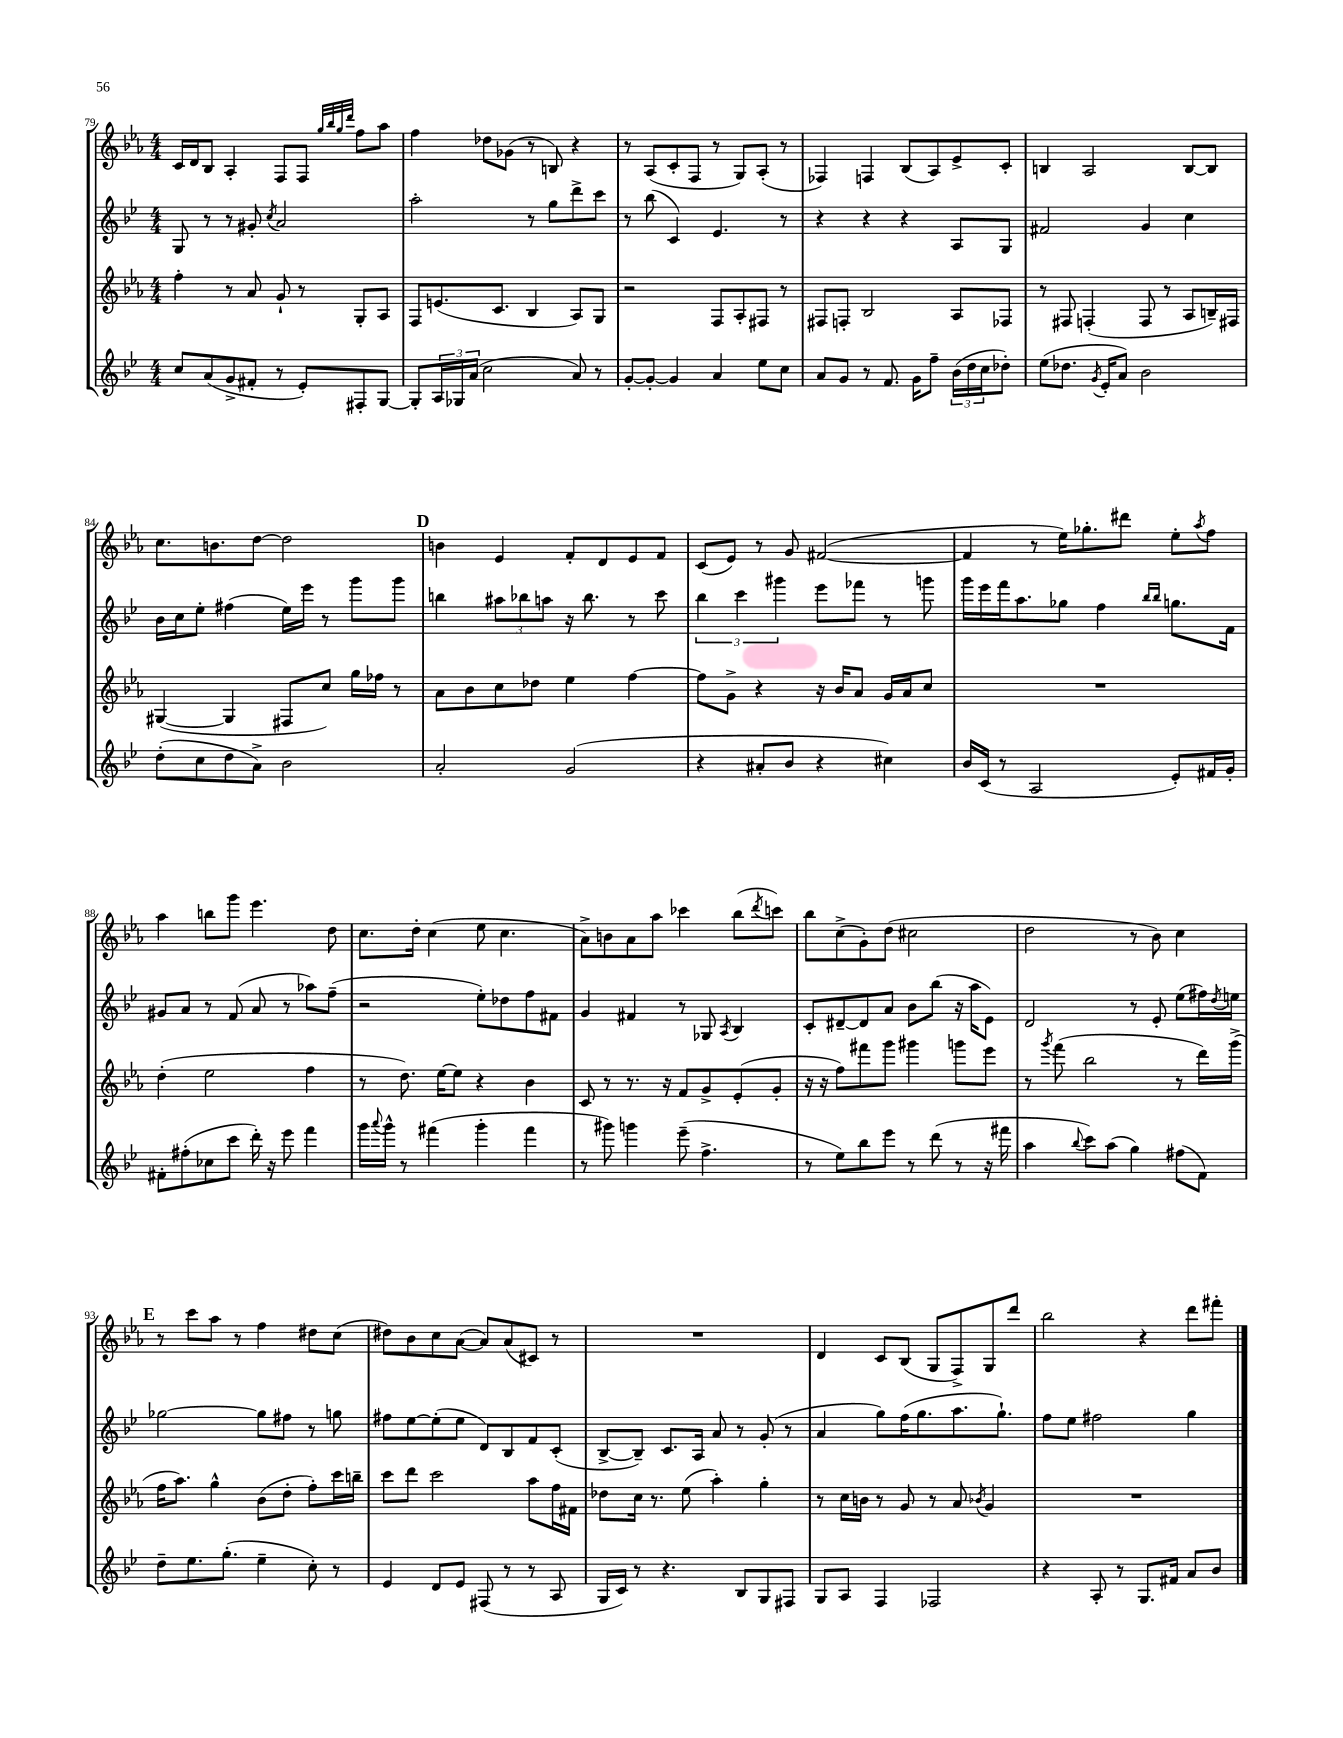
<<
\new StaffGroup <<
\new Staff = "s0" {
    \clef treble \key ees \major \numericTimeSignature \time 4/4
    c'16 d'16 bes8 aes4-. f8 f8 \grace { g''32 bes''32 g''32 d'''32 } f''8 aes''8 |
    f''4 des''8 ges'8( r8 b8) r4 |
    r8 aes8( c'8-. f8 r8 g8) aes8-.( r8 |
    fes4) f4 bes8( aes8) ees'8-> c'8-. |
    b4 aes2 b8~ b8 |
    c''8. b'8. d''8~ d''2 |
    \mark \markup { \bold "D" } b'4 ees'4 f'8-. d'8 ees'8 f'8 |
    c'8( ees'8) r8 g'8 fis'2~( |
    fis'4 r8 ees''16) ges''8.-. dis'''8 ees''8-. \acciaccatura { aes''8 } f''8 |
    aes''4 b''8 g'''8 ees'''4. d''8 |
    c''8. d''16-. c''4( ees''8 c''4. |
    aes'8->) b'8 aes'8 aes''8 ces'''4 bes''8( \acciaccatura { d'''8 } c'''8) |
    bes''8 c''8->( g'8-.) d''8( cis''2 |
    d''2 r8 bes'8) c''4 |
    \mark \markup { \bold "E" } r8 c'''8 aes''8 r8 f''4 dis''8 c''8( |
    dis''8) bes'8 c''8 aes'8~( aes'8) aes'8( cis'8) r8 |
    R1 |
    d'4 c'8 bes8( g8 f8->) g8 d'''8 |
    bes''2 r4 d'''8 fis'''8-. \bar "|." |
}
\new Staff = "s1" {
    \clef treble \key bes \major \numericTimeSignature \time 4/4
    g8 r8 r8 gis'8-. \acciaccatura { c''8 } a'2 |
    a''2-. r8 g''8 d'''8-> c'''8 |
    r8 bes''8( c'4) ees'4. r8 |
    r4 r4 r4 a8 g8 |
    fis'2 g'4 c''4 |
    bes'16 c''16 ees''8-. fis''4( ees''16) ees'''16 r8 g'''8 g'''8 |
    \mark \markup { \bold "D" } b''4 \tuplet 3/2 { ais''8 bes''8 a''8 } r16 bes''8. r8 c'''8 |
    \tuplet 3/2 { bes''4 c'''4 gis'''4 } ees'''8 fes'''8 r8 g'''8 |
    g'''16 ees'''16 f'''16 a''8. ges''8 f''4 \grace { bes''16 bes''16 } g''8. f'16 |
    gis'8 a'8 r8 f'8( a'8 r8 aes''8) f''8--( |
    r2 ees''8-.) des''8 f''8 fis'8 |
    g'4 fis'4 r8 ges8 \acciaccatura { a8 } bes4 |
    c'8-. dis'8~-- dis'8 a'8 bes'8 bes''8( r16 a''16 ees'8) |
    d'2 r8 ees'8-. ees''8( fis''16) \acciaccatura { d''8 } e''16 |
    \mark \markup { \bold "E" } ges''2~ ges''8 fis''8 r8 g''8 |
    fis''8 ees''8~ ees''8-.( ees''8 d'8) bes8 f'8 c'8-.( |
    bes8~-> bes8--) c'8. a16 a'8 r8 g'8-.( r8 |
    a'4 g''8) f''16( g''8. a''8. g''8.-!) |
    f''8 ees''8 fis''2 g''4 \bar "|." |
}
\new Staff = "s2" {
    \clef treble \key ees \major \numericTimeSignature \time 4/4
    f''4-. r8 aes'8 g'8-! r8 g8-. aes8 |
    f8 e'8.( c'8. bes4 aes8) g8 |
    r2 f8 aes8-. fis8 r8 |
    fis8 f8-. bes2 aes8 fes8 |
    r8 fis8 f4-.( f8 r8 aes8 b16--) fis16 |
    gis4~( gis4 fis8 c''8) g''16 fes''16 r8 |
    \mark \markup { \bold "D" } aes'8 bes'8 c''8 des''8 ees''4 f''4~ |
    f''8 g'8-> r4 r16 bes'16 aes'8 g'16 aes'16 c''8 |
    R1 |
    d''4-.( ees''2 f''4 |
    r8 d''8.) ees''16~ ees''8 r4 bes'4 |
    c'8 r8 r8. r16 f'8 g'8-> ees'8-.( g'8-. |
    r16 r16 f''8) fis'''8 g'''8 gis'''4 g'''8 ees'''8 |
    r8 \acciaccatura { g'''8 } f'''8( bes''2 r8 d'''16) g'''16->( |
    \mark \markup { \bold "E" } f''16 aes''8.) g''4-^ bes'8( d''8-. f''8-.) c'''16 b''16-- |
    c'''8 d'''8 c'''2 aes''8 f''16 fis'16 |
    des''8 c''16 r8. ees''8( aes''4-.) g''4-. |
    r8 c''16 b'16 r8 g'8 r8 aes'8 \acciaccatura { bes'8 } g'4 |
    R1 \bar "|." |
}
\new Staff = "s3" {
    \clef treble \key bes \major \numericTimeSignature \time 4/4
    c''8 a'8( g'8-> fis'8-. r8 ees'8-.) fis8-. g8~ |
    g8-. \tuplet 3/2 { a16 ges16 a'16( } c''2 a'8) r8 |
    g'8~-. g'8~-. g'4 a'4 ees''8 c''8 |
    a'8 g'8 r8 f'8. g'16 f''8-- \tuplet 3/2 { bes'16( d''16 c''16 } des''8-.) |
    ees''8( des''8. \acciaccatura { g'8 } ees'16-. a'8) bes'2 |
    d''8-.( c''8 d''8 a'8->) bes'2 |
    \mark \markup { \bold "D" } a'2-. g'2( |
    r4 ais'8-. bes'8 r4 cis''4) |
    bes'16 c'16( r8 a2 ees'8-.) fis'16 g'16-. |
    fis'8-. fis''8-.( ces''8 c'''8 d'''16-.) r16 ees'''8 f'''4 |
    g'''16 \appoggiatura { a'''8 } g'''16-^ r8 fis'''4( g'''4-. fis'''4 |
    r8 gis'''8) g'''4 ees'''8--( f''4.-> |
    r8 ees''8) bes''8 ees'''8 r8 d'''8( r8 r16 fis'''16 |
    a''4 \appoggiatura { bes''8 } c'''8) a''8( g''4) fis''8( f'8) |
    \mark \markup { \bold "E" } d''8-- ees''8. g''8.-.( ees''4-- c''8-.) r8 |
    ees'4 d'8 ees'8 fis8( r8 r8 a8 |
    g16 c'16) r8 r4. bes8 g8 fis8 |
    g8 a8 f4 fes2 |
    r4 a8-. r8 g8. fis'16 a'8 bes'8 \bar "|." |
}
>>
>>
\layout { \context { \Score currentBarNumber = #79 } }
